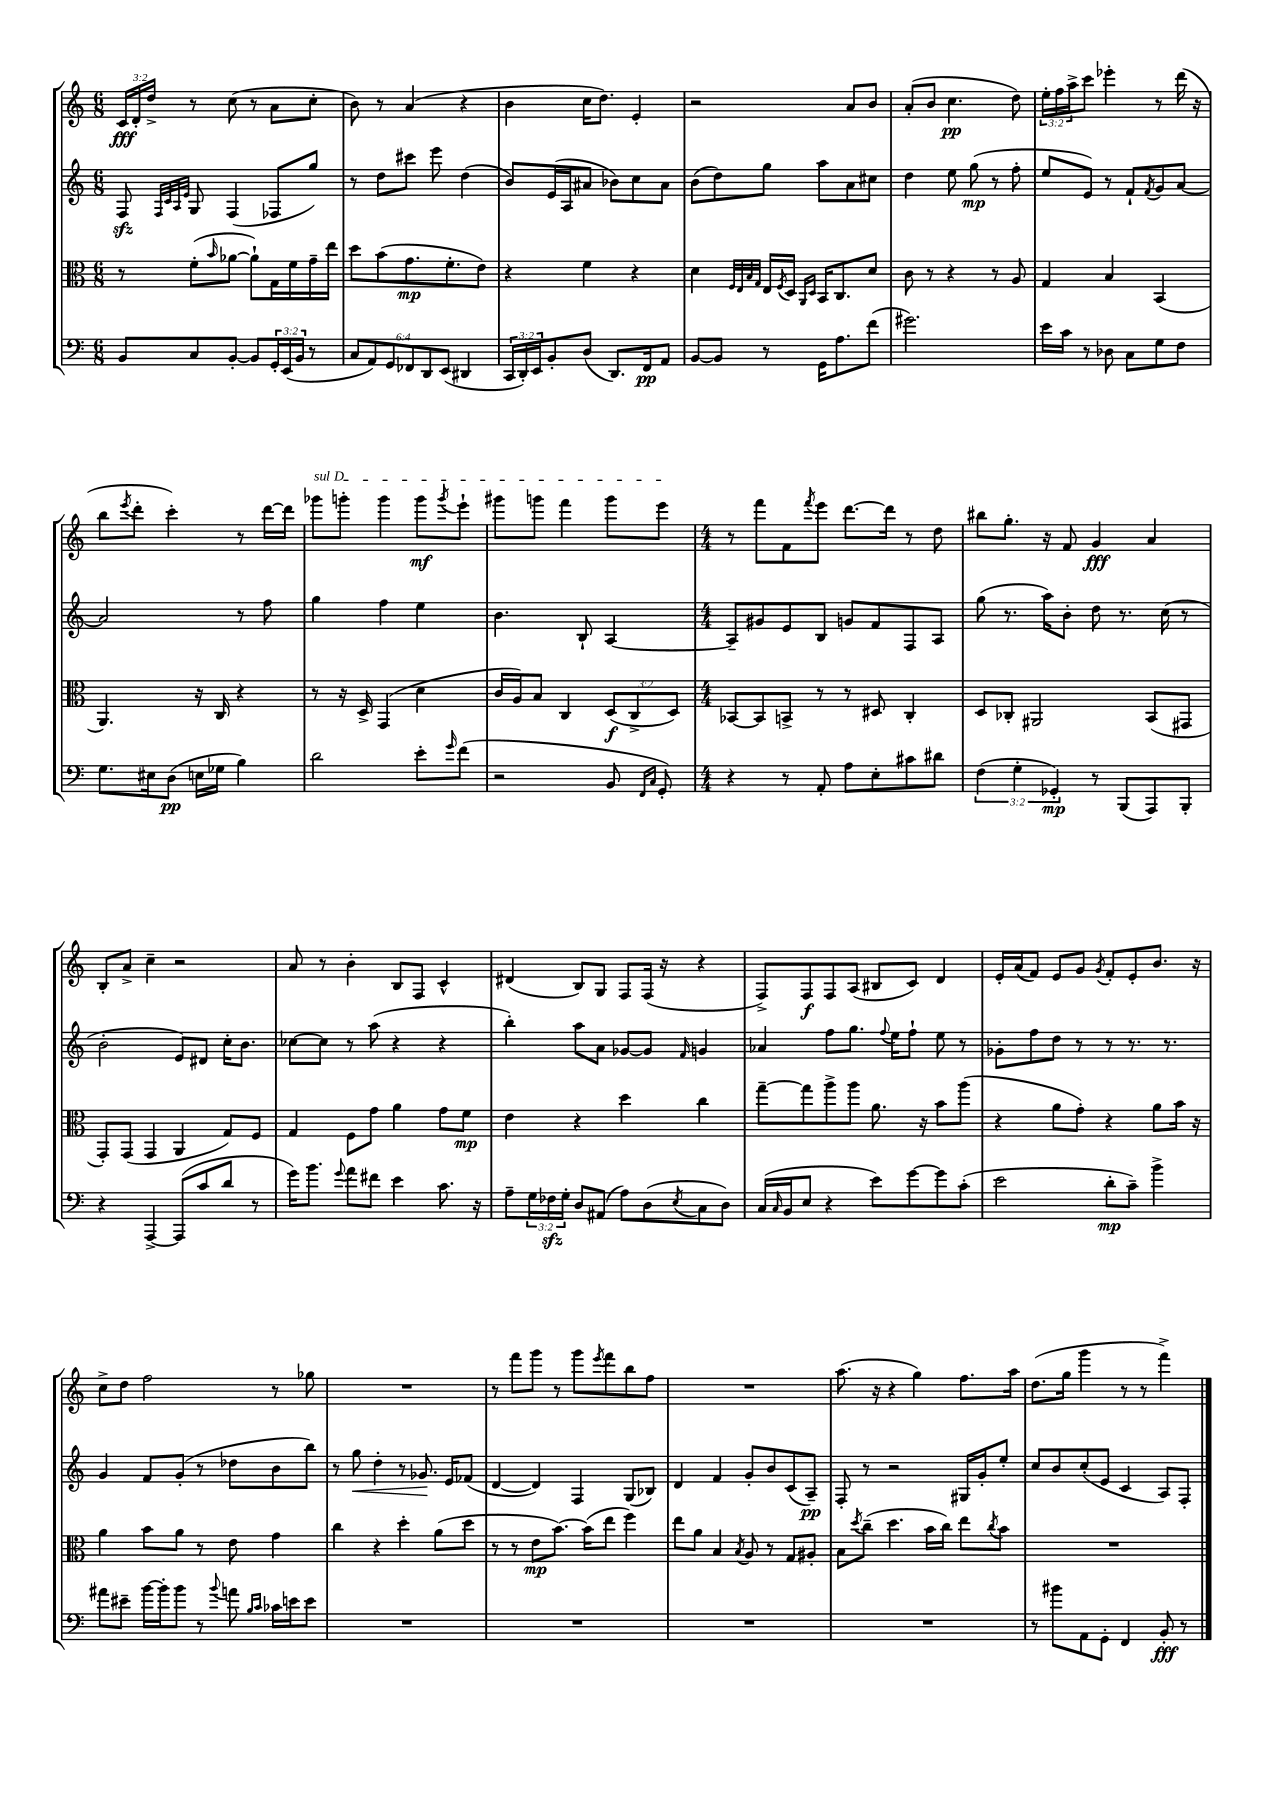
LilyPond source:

<<
\new StaffGroup <<
\new Staff = "s0" {
    \clef treble \key c \major \numericTimeSignature \time 6/8 \override Staff.TupletNumber.text = #tuplet-number::calc-fraction-text
    \tuplet 3/2 { c'16\fff d'16-. d''16-> } r8 c''8( r8 a'8 c''8-. |
    b'8) r8 a'4( r4 |
    b'4 c''16 d''8.) e'4-. |
    r2 a'8 b'8 |
    a'8-.( b'8 c''4.\pp d''8) |
    \tuplet 3/2 { e''16-. f''16 a''16-> } c'''8 ees'''4-. r8 d'''16( r16 |
    b''8 \acciaccatura { e'''8 } d'''8-. c'''4-.) r8 d'''16~ d'''16 |
    \once \override TextSpanner.bound-details.left.text = \markup { \italic "sul D" } ges'''8\startTextSpan g'''8-. g'''4 g'''8\mf \acciaccatura { g'''8 } e'''8-! |
    gis'''8 g'''8 f'''4 g'''8 e'''8\stopTextSpan |
    \numericTimeSignature \time 4/4 r8 f'''8 f'8 \acciaccatura { f'''8 } e'''8 d'''8.~ d'''16 r8 d''8 |
    bis''8 g''8.-. r16 f'8 g'4\fff a'4 |
    b8-. a'8-> c''4-- r2 |
    a'8 r8 b'4-. b8 f8 c'4-^ |
    dis'4( b8) g8 f8 f16( r16 r4 |
    f8->) f8\f f8 a8( bis8 c'8) d'4 |
    e'16-. a'16( f'8) e'8 g'8 \acciaccatura { g'8 } f'8-. e'8-. b'8. r16 |
    c''8-> d''8 f''2 r8 ges''8 |
    R1 |
    r8 f'''8 g'''8 r8 g'''8 \acciaccatura { e'''8 } f'''8 b''8 f''8 |
    R1 |
    a''8.( r16 r4 g''4) f''8. a''16 |
    d''8.( g''16 g'''4 r8 r8 f'''4->) \bar "|." |
}
\new Staff = "s1" {
    \clef treble \key c \major \numericTimeSignature \time 6/8
    f8\sfz \grace { f32 c'32 a32 e'32 } g8 f4( fes8 g''8) |
    r8 d''8 cis'''8 e'''8 d''4( |
    b'8) e'16( a16 ais'8 bes'8) c''8 ais'8 |
    b'8( d''8) g''8 a''8 a'8 cis''8 |
    d''4 e''8 g''8\mp( r8 f''8-. |
    e''8 e'8) r8 f'8-! \acciaccatura { f'8 } g'8 a'8~ |
    a'2 r8 f''8 |
    g''4 f''4 e''4 |
    b'4. b8-! a4~ |
    \numericTimeSignature \time 4/4 a8-- gis'8 e'8 b8 g'8 f'8 f8 a8 |
    g''8( r8. a''16) b'8-. d''8 r8. c''16( r8 |
    b'2-. e'8) dis'8 c''16-. b'8. |
    ces''8~ ces''8 r8 a''8( r4 r4 |
    b''4-.) a''8 a'8 ges'8~ ges'8 \grace { f'16 } g'4 |
    aes'4 f''8 g''8. \appoggiatura { f''8 } e''16 f''8-! e''8 r8 |
    ges'8-. f''8 d''8 r8 r8 r8. r8. |
    g'4 f'8 g'8-.( r8 des''8 b'8 b''8) |
    r8 g''8\< d''4-. r8 ges'8.\! e'16 fes'8( |
    d'4~ d'4) f4 g8( bes8) |
    d'4 f'4 g'8-. b'8 c'8( a8--\pp) |
    f8-. r8 r2 gis16 g'16-. e''8-. |
    c''8 b'8 c''8-.( e'8 c'4 a8) f8-. \bar "|." |
}
\new Staff = "s2" {
    \clef alto \key c \major \numericTimeSignature \time 6/8 \override Staff.TupletNumber.text = #tuplet-number::calc-fraction-text
    r8 f'8-.( \grace { b'16 } aes'8~ aes'8-!) g16 f'16 g'16-- e''16 |
    d''8 b'8( g'8.\mp f'8.-. e'8) |
    r4 f'4 r4 |
    d'4 \grace { f32 e32 b32 g32 } e16 \acciaccatura { f8 } d16 \grace { a,16 d16 } b,16 c8. d'8 |
    c'8 r8 r4 r8 a8 |
    g4 b4 b,4( |
    a,4.) r16 c16 r4 |
    r8 r16 d16-> g,4( d'4 |
    c'16 a16) b8 c4 \tuplet 3/2 { d8\f( c8-> d8) } |
    \numericTimeSignature \time 4/4 bes,8~ bes,8 b,8-> r8 r8 dis8 c4-. |
    d8 ces8-. ais,2 b,8( gis,8 |
    g,8-.) g,8( g,4 a,4 g8) f8 |
    g4 f8 g'8 a'4 g'8 f'8\mp |
    e'4 r4 d''4 c''4 |
    g''8~-- g''8 a''8-> a''8 a'8. r16 b'8 a''8( |
    r4 a'8 g'8-.) r4 a'8 b'16 r16 |
    a'4 b'8 a'8 r8 e'8 g'4 |
    c''4 r4 d''4-. a'8( d''8 |
    r8 r8 e'8\mp b'8.~) b'16( e''8 f''4) |
    e''8 a'8 b4 \acciaccatura { b8 } a8 r8 g8 ais8-. |
    b8 \acciaccatura { d''8 } c''8--( d''4. b'16 c''16) e''8 \acciaccatura { c''8 } b'8 |
    R1 \bar "|." |
}
\new Staff = "s3" {
    \clef bass \key c \major \numericTimeSignature \time 6/8 \override Staff.TupletNumber.text = #tuplet-number::calc-fraction-text
    b,8 c8 b,8~-. b,8 \tuplet 3/2 { g,16-. e,16( b,16 } r8 |
    \tuplet 6/4 { c8 a,8) g,8 fes,8 d,8 e,8( } dis,4 |
    \tuplet 3/2 { c,16 d,16-.) e,16 } b,8-. d8( d,8.) f,16\pp a,8 |
    b,8~ b,8 r8 g,16 a8. f'8( |
    gis'2.) |
    e'16 c'16 r8 des8 c8 g8 f8 |
    g8. eis16 d8\pp( e16 ges16 b4) |
    d'2 e'8-. \grace { g'16 } f'8( |
    r2 b,8 \grace { f,16 c16 } g,8-.) |
    \numericTimeSignature \time 4/4 r4 r8 a,8-. a8 e8-. cis'8 dis'8 |
    \tuplet 3/2 { f4( g4-. ges,4-.\mp) } r8 b,,8( a,,8) b,,8-. |
    r4 a,,4~-> a,,8( c'8 d'8 r8 |
    g'16) b'8. \appoggiatura { g'8 } a'8 fis'8 e'4 c'8. r16 |
    a8-- \tuplet 3/2 { g16 fes16\sfz g16-. } d8 ais,8( a8) d8( \acciaccatura { e8 } c8 d8) |
    c16( \grace { c16 } b,16 e8 r4 e'8) g'8~ g'8 c'8-.( |
    e'2 d'8-.\mp c'8--) b'4-> |
    ais'8 eis'8-- b'16~ b'16-. b'8 r8 \appoggiatura { b'8 } a'8 \grace { b16 c'16 } ces'16 e'16 e'8 |
    R1 |
    R1 |
    R1 |
    R1 |
    r8 bis'8 a,8 g,8-. f,4 b,8-.\fff r8 \bar "|." |
}
>>
>>
\layout { \context { \Score \remove "Bar_number_engraver" } }
